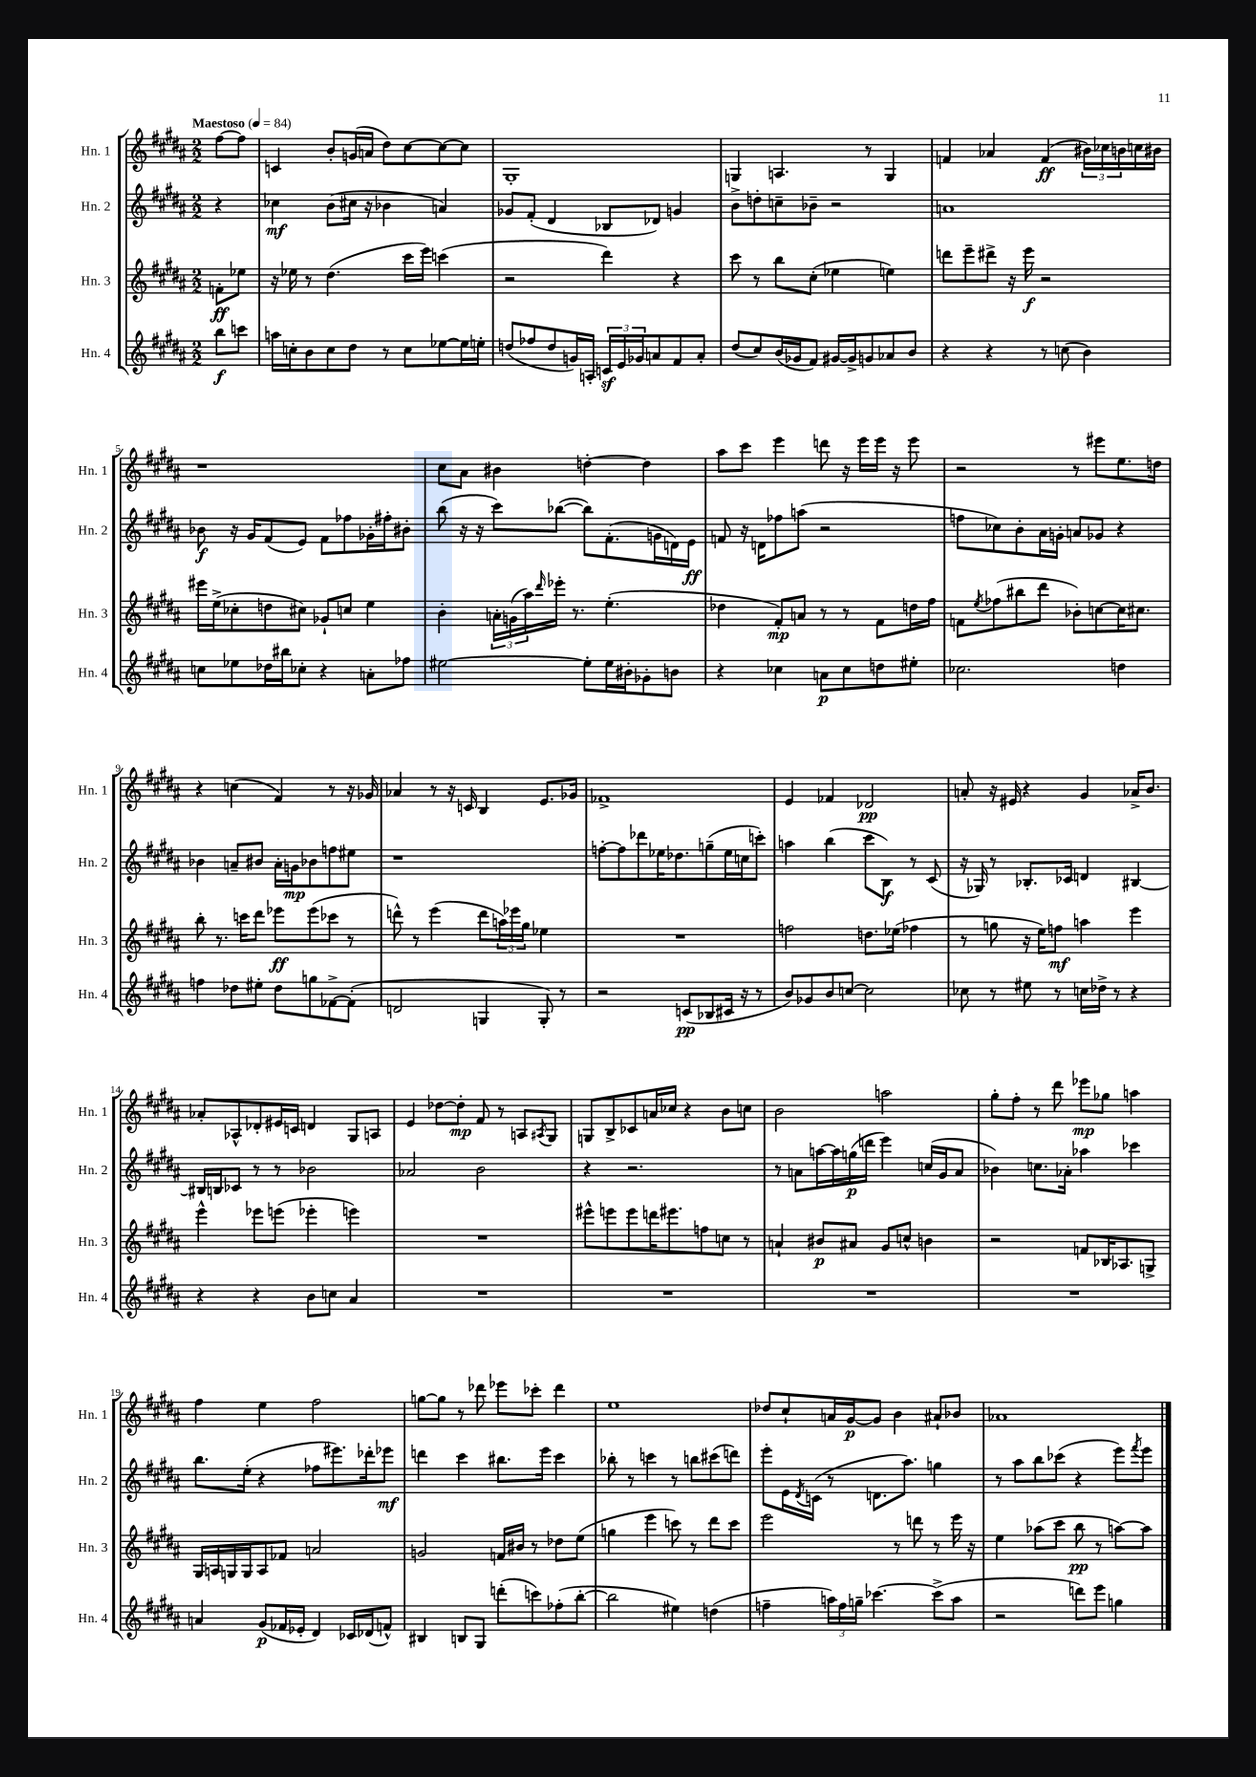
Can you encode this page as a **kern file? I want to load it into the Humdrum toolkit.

**kern	**kern	**kern	**kern
*staff4	*staff3	*staff2	*staff1
*clefG2	*clefG2	*clefG2	*clefG2
*k[f#c#g#d#a#]	*k[f#c#g#d#a#]	*k[f#c#g#d#a#]	*k[f#c#g#d#a#]
*M2/2	*M2/2	*M2/2	*M2/2
*MM84	*MM84	*MM84	*MM84
8bb\L	8f'\L	4r	[8ff#\L
8ccc\J	8ee-\J	.	8ff#\]J
=	=	=	=
16aa\LL	16r	4cc-\	4c/
16cc'\J	16ee-\	.	.
8b\	8r	.	.
8cc\	(4.dd#\	(8b\L	8b'/L
8dd#\J	.	16cc#\Jk	(16g/L
.	.	16r	16a/JJ
8r	.	4b-\	8dd#\L)
8cc\L	16ccc#\LL	.	[8cc#\
.	16eee\JJ)	.	.
[8ee-\	(4ccc\	4a/)	8cc#\_
16ee-\]L	.	.	8cc#\]J
16ee'\JJ	.	.	.
=	=	=	=
(8dd/L	2r	8g-/L	1G#'
8ff-/	.	(8f#'/J	.
8dd/	.	4d#/	.
16g/L)	.	.	.
16A'/JJ	.	.	.
24c/LL	4ddd#\)	8B-/L	.
24e/	.	.	.
24g-/J	.	.	.
8a/	.	8d-/J)	.
8f#/	4r	4g/	.
8a'/J	.	.	.
=	=	=	=
(8dd#/L	8ccc#\	8b^\L	4G/
8cc#/)	8r	8dd'\	.
(16b/L	8bb\L	8cc~\	4.A/
16g-/J	.	.	.
8f#/J)	(8cc#'\J	8b-~\J	.
[16g#/LL	4ee-\	2r	.
16g#^/]J	.	.	.
8g/	.	.	8r
8a-/	4ee\)	.	4G/
8b/J	.	.	.
=	=	=	=
4r	8ddd\L	1a	4f/
.	8eee~\	.	.
4r	8ddd#^\J	.	4a-/
.	16r	.	.
.	16eee\	.	.
8r	2r	.	(4f/
(8cc\	.	.	.
4b\)	.	.	24b#\LL)
.	.	.	24cc-\
.	.	.	24b\
.	.	.	16cc\
.	.	.	16b#\JJ
=	=	=	=
8cc\L	16eee#\LL	8b-\	1r
.	(16ee^\J	.	.
8ee-\	8cc-'\	16r	.
.	.	16g#/LK	.
16dd-\L	8dd\	(8f#/	.
16bb#\J	.	.	.
8cc-'\J	8cc#\J)	8e/J)	.
4r	8g-`/L	8f#\L	.
.	8cc/J	8ff-\	.
8a'\L	4ee\	16g-'\L	.
.	.	16ff#'\J	.
8ff-\J	.	8b#'\J	.
=	=	=	=
[2ee#\	4b'\	(8bb\	8cc#\L
.	.	16r	8a#\J
.	.	16r	.
.	24a'\LL	8ccc#\L)	4b#\
.	(24g\	.	.
.	24aa#\)	.	.
.	16qqddd#/	.	.
.	16eee-'\JJ	([8bb-\J	.
.	8.r	.	.
8ee#'\]L	.	8bb-\]L)	[4dd'\
16ee#\L	(4.ee'\	(8.f#'\	.
16b#'\J	.	.	.
8g-'\	.	.	4dd\]
.	.	16g\L	.
8b\J	.	16d\)	.
.	.	16e\JJ	.
=	=	=	=
4r	4dd-\	8f/	8aa#\L
.	.	16r	8ccc#\J
.	.	16d\LK	.
4cc-\	8f#'/L)	8ff-\	4eee\
.	8a/J	(8aa\J	.
8a\L	8r	2r	8ddd\
8cc-\	8r	.	16r
.	.	.	16eee\LL
8dd\	8f#\L	.	16eee\JJ
.	.	.	16r
8ee#'\J	16dd\L	.	8eee\
.	16ff#\JJ	.	.
=	=	=	=
2.cc-\	8f\L	8ff\L	2r
.	8qee/	.	.
.	(8ff-\	8cc-\)	.
.	8bb#\	8b'\	.
.	8ddd#\J	16a#\L	.
.	.	16g'\JJ	.
.	8b-'\L)	8a/L	8r
.	[8cc\	8g-/J	8eee#\L
4dd\	16cc\]K	4r	8.ee\
.	8.cc#\J	.	.
.	.	.	16dd\Jk
=	=	=	=
4ff\	8bb'\	4b-\	4r
.	8.r	.	.
8dd-\L	.	8a~/L	(4cc\
.	16ccc\LK	.	.
8ee#'\J	8ddd#\J	8b#/J	.
8dd-\L	8eee-\L	16a'\LL	4f#/)
.	.	16g\J	.
8gg\	(8eee-\	8b-\	.
[8f-^\	8ccc-\J	8ff\	8r
(8f-'\]J	8r	8ee#\J	16r
.	.	.	16g-/
=	=	=	=
2d/	8ddd^^\)	1r	4a-/
.	8r	.	.
.	(4eee\	.	8r
.	.	.	16r
.	.	.	16c/
4G/	8ddd\L	.	4B/
.	24aa\L)	.	.
.	24eee-\	.	.
.	24gg#\JJ	.	.
8G'/)	4ee-\	.	8.e/L
8r	.	.	.
.	.	.	16g-/Jk
=	=	=	=
2r	1r	[8ff'\L	1f-^
.	.	8ff\]	.
.	.	8ddd-\	.
.	.	16ee-\K	.
.	.	8.dd-\	.
(8c/L	.	.	.
8B-/	.	(8gg~\	.
16c#/Jk	.	16ee-\L	.
16r	.	16cc\J	.
8r	.	8ccc'\J)	.
=	=	=	=
8b/L)	2ff\	4aa\	4e/
8g-/	.	.	.
8b/	.	(4bb\	4f-/
[8cc/J	.	.	.
2cc\]	8.dd\L	8ccc#\L	2d-/
.	.	8B\J)	.
.	(16ee-\Jk	.	.
.	4ff-\	8r	.
.	.	(8c#/	.
=	=	=	=
8cc-\	8r	16r	8a'/
.	.	16G-/)	.
8r	8gg\	8r	16r
.	.	.	16e#/
8ee#\	16r	8.B-'/L	4r
.	16ee\LK)	.	.
8r	8ff\J	.	.
.	.	16c-/Jk	.
16cc\LL	4aa\	4d/	4g#/
16dd-^\JJ	.	.	.
8r	.	.	.
4r	4eee\	[4B#/	16a-^/LK
.	.	.	8.b/J
=	=	=	=
4r	4eee^^\	16B#/]LL	8a-'/L
.	.	16B/J	.
.	.	8c-/J	8A-^^/
4r	8eee-\L	8r	8d-'/
.	(8eee\J	8r	16e#/L
.	.	.	16c/JJ
8b\L	4eee-'\	2b-\	4d/
8cc\J	.	.	.
4a#/	4eee\)	.	8G#/L
.	.	.	8A/J
=	=	=	=
1r	1r	2a-/	4e/
.	.	.	[8dd-\L
.	.	.	8dd-'\]J
.	.	2b\	8f#/
.	.	.	8r
.	.	.	8A/L
.	.	.	8qA#/
.	.	.	8G#/J
=	=	=	=
1r	8eee#^^\L	4r	8G/L
.	8eee\	.	8B^/
.	8eee\	2.r	8c-/
.	16ddd\K	.	16a/L
.	8.eee#\	.	16cc-/JJ
.	.	.	4r
.	8ff\	.	.
.	8cc\J	.	8b\L
.	8r	.	8cc\J
=	=	=	=
1r	4a`/	8r	2b\
.	.	8a\L	.
.	8b#/L	[16aa\L	.
.	.	16aa\]	.
.	8a#/J	(16gg\	.
.	.	16ddd\JJ	.
.	8g#/L	4eee\)	2aa\
.	8cc^^/J	.	.
.	4b\	(16cc/LL	.
.	.	16g#/J	.
.	.	8a/J	.
=	=	=	=
1r	2r	4b-\)	8gg#'\L
.	.	.	8ff#'\J
.	.	8.cc\L	8r
.	.	.	8ddd#\
.	.	16a-'\Jk	.
.	8f/L	4aa-\	8eee-\L
.	16B-/K	.	8gg-\J
.	8.A-/	.	.
.	.	4ccc-\	4aa\
.	8G^/J	.	.
=	=	=	=
4a/	16G#/LL	8.bb\L	4ff#\
.	16A/	.	.
.	16G/	.	.
.	16G/J	(16ee'\Jk	.
(8g#/L	8A/	4r	4ee\
16f-/L	8f-/J	.	.
16e-'/JJ	.	.	.
4d#/)	2a/	8ff-\L	2ff#\
.	.	8.eee#\)	.
16c-/LL	.	.	.
(16d-/J	.	16ddd-'\k	.
8f^^/J)	.	8eee-\J	.
=	=	=	=
4B#/	2g/	4ddd\	[8gg\L
.	.	.	8gg\]J
8B/L	.	4ccc#\	8r
8G#/J	.	.	8ddd-\
(8ddd'\L	16f/LL	8.bb#\L	8eee-\L
.	16b#/JJ	.	.
8ccc\)	8r	.	8ccc-'\J
.	.	16eee\Jk	.
(8ff-'\	8dd-\L	4ccc#\	4ddd-\
[8bb'\J	(8ee\J	.	.
=	=	=	=
2bb\]	4gg\	8bb-'\	1ee
.	.	8r	.
.	4eee\	4ccc\	.
4ee#\)	8ccc\)	8r	.
.	8r	8bb\L	.
(4dd\	8ddd#\L	(8ccc#\	.
.	8ccc\J	8ddd\J)	.
=	=	=	=
4ff~\	2eee\	8eee'\L	8dd-/L
.	.	16e\L	8cc#`/
.	.	8qd#/	.
.	.	(16c\JJ	.
24aa\LL)	.	8r	16a/L
24ff\	.	.	.
.	.	.	[16g#/J
24gg~\JJ	.	.	.
[4.ccc-\	.	8.d\L	8g#/]J
.	8r	.	4b\
.	.	8.aa#\J)	.
.	8ddd\	.	.
(8ccc-^\]L	8r	4gg\	8a#`/L
8aa\J	16eee\	.	8b-/J
.	16r	.	.
=	=	=	=
2r	4ee\	8r	1a-
.	.	8aa#\L	.
.	(8aa-\L	8bb\	.
.	8ccc#\J	(8ccc-\J	.
8ddd\L)	8bb\	4r	.
8eee\J	8r	.	.
4gg\	[8aa\L)	8eee\L)	.
.	.	8qfff#/	.
.	8aa\]J	8eee\J	.
==	==	==	==
*-	*-	*-	*-
